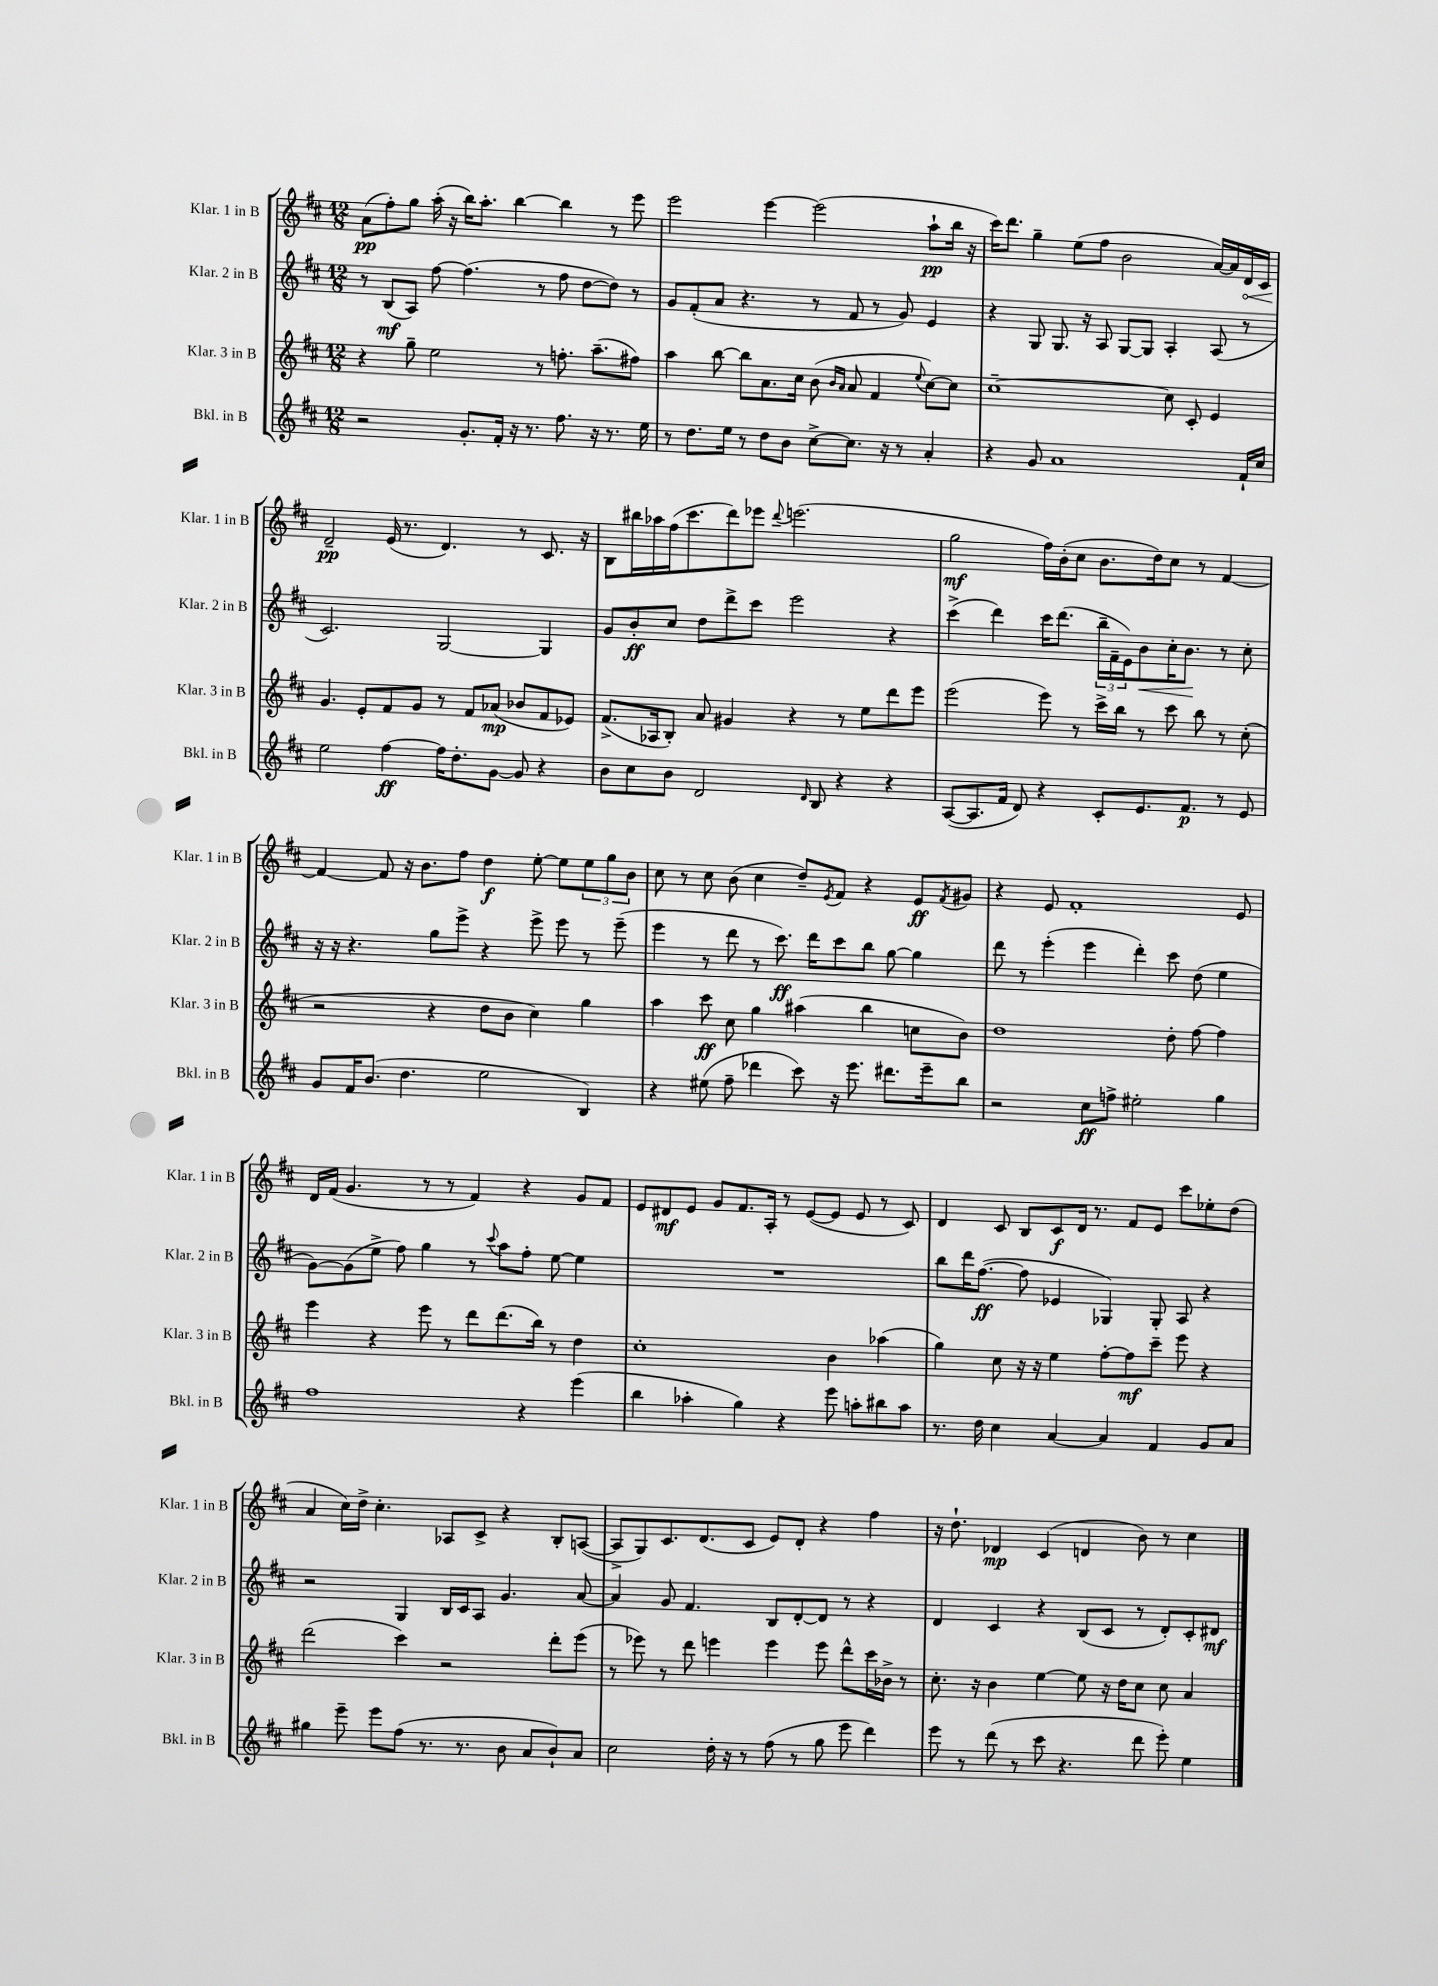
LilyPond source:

<<
\new StaffGroup <<
\new Staff = "s0" \with { instrumentName = "Klar. 1 in B" shortInstrumentName = "Klar. 1 in B" } {
    \clef treble \key d \major \numericTimeSignature \time 12/8
    a'8\pp( fis''8-.) g''8 a''16-.( r16 b''16) a''8.-. b''4~ b''4 r8 e'''8 |
    e'''2 e'''4~ e'''2( a''8-!\pp b''16 r16 |
    cis'''16) d'''8. g''4-- e''8( fis''8 b'2 a'16~) a'16 \once \override Hairpin.circled-tip = ##t d'16\< cis'16 |
    d'2--\pp\! e'16( r8. d'4.) r8 cis'8. r16 |
    b8 bis''16 aes''16 fis''16( cis'''8. d'''8) ees'''8 \appoggiatura { d'''8 } e'''2.( |
    g''2\mf fis''16) b'16-.( cis''8 b'8. d''16) cis''8 r8 fis'4~ |
    fis'4~ fis'8 r16 b'8. fis''8 d''4\f e''8~-. e''8 \tuplet 3/2 { e''8 g''8 b'8 } |
    cis''8 r8 cis''8 b'8( cis''4 d''8--) \acciaccatura { e'8 } fis'8 r4 e'8\ff \acciaccatura { fis'8 } gis'8 |
    r4 e'8 fis'1-. e'8 |
    d'16 fis'16( g'4. r8 r8 fis'4) r4 g'8 fis'8 |
    e'8 dis'8\mf e'8 g'8 fis'8. a16-. r8 e'8~( e'8 e'8 r8 cis'8) |
    d'4 cis'8 b8 cis'8\f d'16 r8. fis'8 e'8 cis'''8 ees''8-. d''8( |
    a'4 cis''16) d''16-> cis''4.-. aes8 cis'8-> r4 b8-. a8~( |
    a8-> g8) cis'8. d'8.( cis'8 e'8) d'8-. r4 fis''4 |
    r16 d''8.-! des'4\mp cis'4( d'4 b'8) r8 cis''4 \bar "|." |
}
\new Staff = "s1" \with { instrumentName = "Klar. 2 in B" shortInstrumentName = "Klar. 2 in B" } {
    \clef treble \key d \major \numericTimeSignature \time 12/8
    r8 b8\mf( a8) fis''8~ fis''4.( r8 fis''8 d''8~ d''8) r8 |
    g'8 fis'8-.( a'8 r4. r8 fis'8 r8 g'8) e'4 |
    r4 g8 g8. r16 a8 g8~ g8 a4-. a8( r8 |
    cis'2.) g2~ g4 |
    g'8 b'8-.\ff cis''8 d''8 d'''8-> cis'''8 e'''2 r4 |
    cis'''4->( d'''4) cis'''16 d'''8.( \tuplet 3/2 { b''16-- fis'16-- e'16) } b'8\< cis''16-. b'8.\! r8 cis''8-. |
    r16 r16 r4. g''8 e'''8-> r4 e'''8-> e'''8 r8 e'''8--( |
    e'''4 r8 d'''8 r8 cis'''8.\ff) d'''16 cis'''8 b''8 g''8~ g''4 |
    d'''8 r8 e'''4-.( e'''4 d'''4-.) cis'''8 d''8( e''4 |
    g'8~) g'8( e''8-> fis''8) g''4 r8 \appoggiatura { cis'''8 } a''8 fis''8-. e''8~ e''4 |
    R1. |
    b''8 d'''16 fis''8.~\ff( fis''8 ees'4 ges4) ges8-. a8 r4 |
    r2 g4 b16 cis'16 a8 g'4. a'8~ |
    a'4 g'8 fis'4. b8 d'8~-. d'8 r8 r4 |
    d'4 cis'4 r4 b8( cis'8 r8 d'8-.) cis'8-. dis'8\mf \bar "|." |
}
\new Staff = "s2" \with { instrumentName = "Klar. 3 in B" shortInstrumentName = "Klar. 3 in B" } {
    \clef treble \key d \major \numericTimeSignature \time 12/8
    r4 g''8-- e''2 r8 f''8.-. a''8.--( fis''8) |
    a''4 b''8~ b''8 a'8. cis''16 b'8( \grace { b'16 a'16 } a'8 fis'4 \appoggiatura { e''8 } cis''8~) cis''8 |
    cis''1~-- cis''8 cis'8-. e'4 |
    g'4. e'8-. fis'8 g'8 r8 fis'8 aes'8\mp( bes'8 fis'8 ees'8) |
    fis'8.->( aes16 b8-.) a'8 gis'4 r4 r8 e''8 d'''8 e'''8 |
    e'''2( e'''8) r8 cis'''16-> b''16 r8 cis'''8 b''8 r8 cis''8-.( |
    r2 r4 d''8 b'8 cis''4) g''4 |
    a''4 cis'''8\ff cis''8 g''4 ais''4( b''4 c''8 b'8) |
    d''1 d''8-. fis''8~ fis''4 |
    e'''4 r4 e'''8 r8 d'''8 d'''8.( b''16) r8 d''4 |
    cis''1-. b'4 aes''4( |
    g''4) cis''8 r16 r16 e''4 fis''8~-. fis''8\mf cis'''8-- e'''8 r4 |
    d'''2( cis'''4) r2 d'''8-. e'''8( |
    r8 ees'''8) r8 d'''8 e'''4 e'''4 e'''8 d'''8-^ cis'''16 bes'16-> r8 |
    cis''8.-. r16 b'4 e''4~ e''8 r16 d''16 cis''8 cis''8 a'4 \bar "|." |
}
\new Staff = "s3" \with { instrumentName = "Bkl. in B" shortInstrumentName = "Bkl. in B" } {
    \clef treble \key d \major \numericTimeSignature \time 12/8
    r2 g'8.-. fis'16-. r16 r8. fis''8. r16 r8. e''16 |
    r8 d''8. e''16 r8 d''8 b'8 cis''8~-> cis''8. r16 r8 a'4-. |
    r4 g'8 a'1 fis'16-! cis''16 |
    e''2 fis''4~\ff fis''16 d''8.-. g'8~ g'8 r4 |
    b'8 cis''8 b'8 d'2 \grace { d'16 } b8 r4 r4 |
    a8~( a8. fis'16 d'8) r4 cis'8-. e'8. fis'8.\p r8 e'8 |
    g'8 fis'16 b'8.( d''4. e''2 b4) |
    r4 eis''8( fis''8-- des'''4 cis'''8) r16 e'''8. dis'''8. e'''16-- b''8 |
    r2 cis''8\ff f''8-> eis''2-. g''4 |
    fis''1 r4 e'''4( |
    b''4 aes''4-. g''4) r4 e'''8 a''8-. bis''8 a''8 |
    r8. d''16 cis''4 a'4~ a'4 fis'4 g'8 a'8 |
    gis''4 e'''8-- e'''8 fis''8( r8. r8. b'8 a'8 b'8-!) a'8 |
    cis''2 d''16-. r16 r8 fis''8( r8 g''8 e'''8 d'''4) |
    e'''8 r8 d'''8( r8 cis'''8 r4. d'''8 e'''8-.) e''4 \bar "|." |
}
>>
>>
\layout { \context { \Score \remove "Bar_number_engraver" } }
